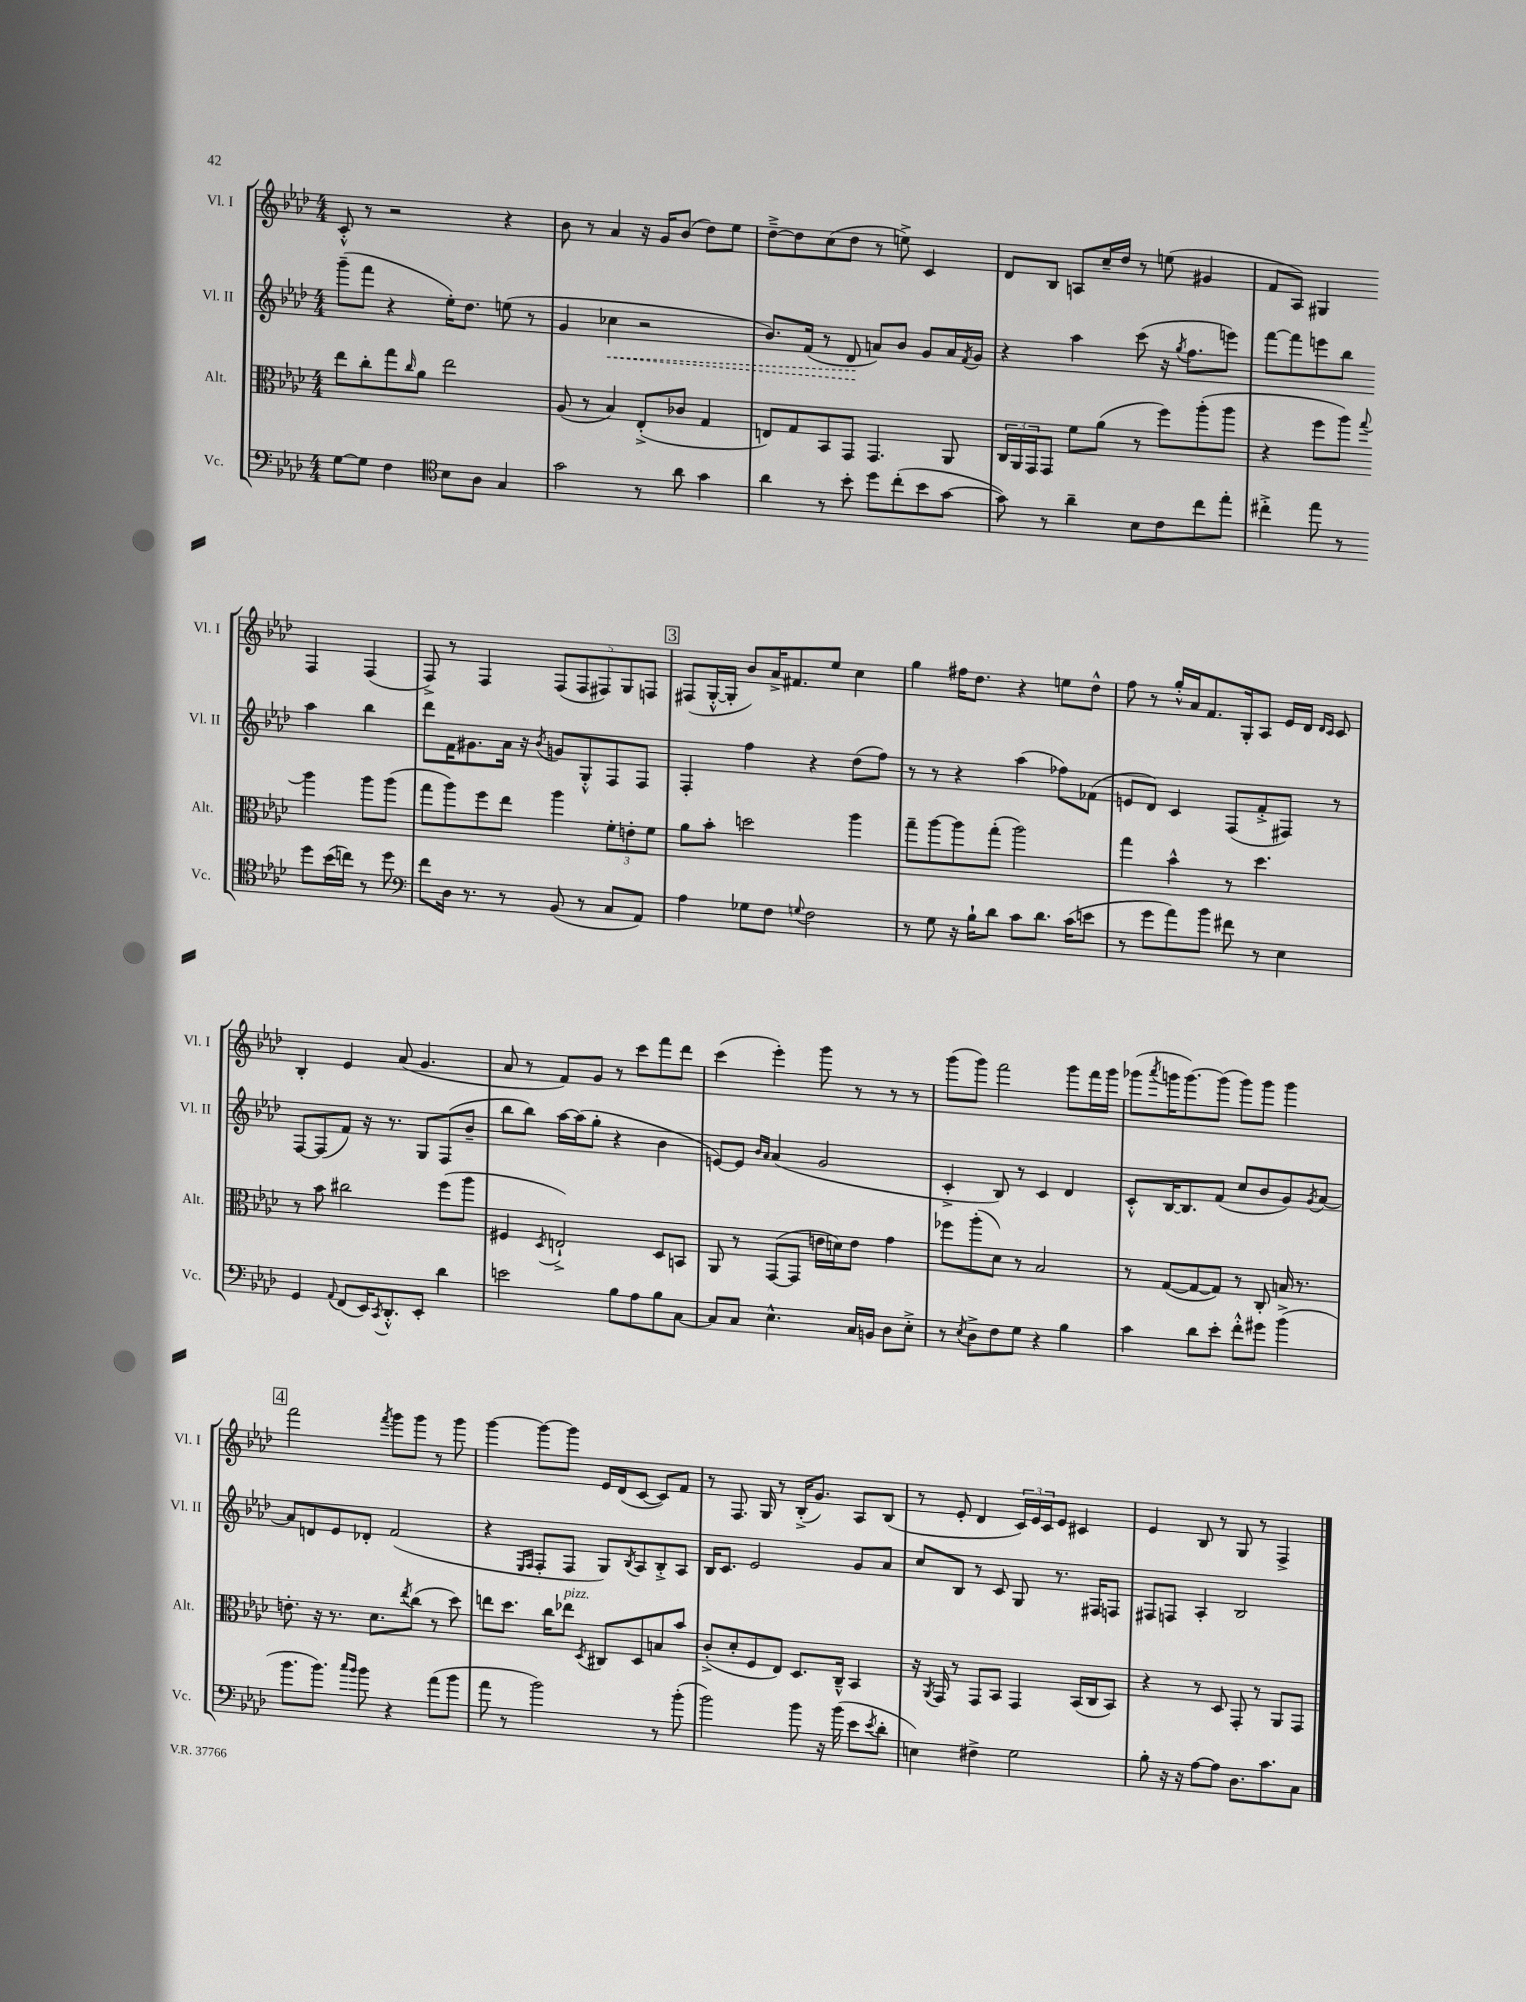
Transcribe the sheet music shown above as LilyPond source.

<<
\new StaffGroup <<
\new Staff = "s0" \with { instrumentName = "Vl. I" shortInstrumentName = "Vl. I" } {
    \clef treble \key aes \major \numericTimeSignature \time 4/4
    c'8-.-^ r8 r2 r4 |
    bes'8 r8 aes'4 r16 g'16 bes'8( des''8) ees''8 |
    des''8~---> des''8 c''8( des''8 r8 e''8->) c'4 |
    des'8 bes8 a8 c''16-- des''16 r8 e''8( gis'4 |
    f'8 aes8) gis4 f4 f4( |
    f8->) r8 f4 \tuplet 5/4 { f8( f8 fis8) g8 f8 } |
    \mark \markup { \box "3" } fis8( g16~-.-^ g16-. bes'8) aes'16-> fis'8. ees''8 c''4 |
    g''4 fis''16 des''8. r4 e''8 des''8-^ |
    f''8 r8 g''16-.-^ aes'16 f'8. g16-. aes8 ees'16 des'16 \grace { des'16 c'16 } c'8 |
    bes4-. ees'4 aes'8( g'4. |
    aes'8 r8 f'8) g'8 r8 c'''8 f'''8 des'''8 |
    c'''4( ees'''4-.) g'''8 r8 r8 r8 |
    g'''8( g'''8) f'''2 g'''8 f'''16 g'''16 |
    ges'''8( \acciaccatura { aes'''8 } g'''16 g'''8.~) g'''8( g'''8) g'''8 g'''4 |
    \mark \markup { \box "4" } f'''2 \acciaccatura { f'''8 } g'''8 g'''8 r8 g'''8 |
    g'''4~ g'''8~ g'''8 ees'16 des'16( c'8~ c'8) f'8 |
    r8 f8. g16 r8 bes16-.->( g'8.) aes8 bes8( |
    r8 ees'8-. des'4 \tuplet 3/2 { c'16) ees'16 c'16 } ees'8 cis'4 |
    ees'4 bes8 r8 g8 r8 f4-> \bar "|." |
}
\new Staff = "s1" \with { instrumentName = "Vl. II" shortInstrumentName = "Vl. II" } {
    \clef treble \key aes \major \numericTimeSignature \time 4/4
    g'''8--( f'''8 r4 ees''16-.) des''8. e''8( r8 |
    g'4 \once \override Hairpin.style = #'dashed-line ces''4\< r2 |
    bes'8.) f'16( r8 des'8\! a'8) bes'8 g'8 a'16 \acciaccatura { f'8 } g'16 |
    r4 aes''4 c'''8( r16 \acciaccatura { g''8 } f''8. e'''8) |
    f'''8~ f'''8 e'''8 bes''8 aes''4 bes''4 |
    des'''8 f'16 gis'8. aes'16 r16 \acciaccatura { bes'8 } g'8 g8-.-^ f8 f8 |
    \mark \markup { \box "3" } f4-. f''4 r4 des''8( f''8) |
    r8 r8 r4 aes''4( fes''8) fes'8( |
    e'8 des'8) c'4 f8( f'8-.-> fis8) r8 |
    f8~ f8( f'8) r16 r8. g8 f8( bes'8-- |
    bes''8 bes''8) aes''16~ aes''16( g''8-. r4 bes'4 |
    e'8~) e'8 \grace { bes'16 aes'16 } aes'4( g'2 |
    c'4-.-> bes8) r8 c'4 des'4 |
    c'8-.-^ bes16~ bes8. f'8( c''8 bes'8 g'8) \acciaccatura { g'8 } aes'8~ |
    \mark \markup { \box "4" } aes'8 d'8 ees'8 des'8-. f'2( |
    r4 \grace { ees16 f16 } f8-. f8 g8) \acciaccatura { bes8 } aes8 bes8-.-> aes8 |
    bes16 c'8. ees'2 g'8 aes'8 |
    c''8 bes8 r8 c'8 g8 r8. fis16 f8 |
    fis8 f8 aes4-. bes2 \bar "|." |
}
\new Staff = "s2" \with { instrumentName = "Alt." shortInstrumentName = "Alt." } {
    \clef alto \key aes \major \numericTimeSignature \time 4/4
    ees''8 c''8-. g''8 \grace { c''16 } aes'8 ees''2 |
    aes8( r8 bes4) ees8-.->( ces'8 g4 |
    e8) g8 bes,8 g,8 g,4. aes,8 |
    \tuplet 3/2 { c16 aes,16 g,16 } g,8 f'8 aes'8( r8 f''8) aes''8-.( aes''8 |
    r4 f''8 aes''8) \appoggiatura { g''8 } aes''4 aes''8 aes''8( |
    g''8 aes''8) f''8 ees''8 aes''4 \tuplet 3/2 { f'8-. e'8-. f'8 } |
    \mark \markup { \box "3" } aes'8 bes'8-. d''2 aes''4 |
    g''8-- aes''8~ aes''8 g''8-.( aes''2) |
    g''4 bes'4-^ r8 des''4. |
    r8 bes'8 cis''2 f''8( aes''8 |
    fis4 \acciaccatura { des8 } e2-!->) des8 b,8 |
    aes,8 r8 g,8~( g,8 e'16 d'16) e'8 g'4 |
    fes''8 aes''8-.( des'8) r8 bes2 |
    r8 g8~( g8~ g8) r8 c8-. b16 r8. |
    \mark \markup { \box "4" } e'8.-. r16 r8. des'8. \acciaccatura { ees''8 } c''8( r8 des''8) |
    e''8 des''8. c''16 ees''8^\markup { \italic "pizz." } \acciaccatura { des8 } cis8 des8 b8 bes'8 |
    c'8-.->( des'8-. f8 ees8) des8. c16---^ bes,4 |
    r16 \acciaccatura { aes,8 } g,16 r8 g,8 bes,8 g,4 bes,16( c16 bes,8) |
    r4 r8 des8 g,8-. r8 aes,8 g,8 \bar "|." |
}
\new Staff = "s3" \with { instrumentName = "Vc." shortInstrumentName = "Vc." } {
    \clef bass \key aes \major \numericTimeSignature \time 4/4
    g8~ g8 f4 \clef tenor bes8 aes8 g4 |
    g'2 r8 aes'8 g'4 |
    aes'4 r8 bes'8-. des''8 c''8-.( bes'8 g'8~ |
    g'8) r8 aes'4-- bes8 c'8 c''8 ees''8-. |
    cis''4-.-> ees''8 r8 des''8 bes'16( c''16) r8 des''8 |
    \clef bass f'8 des16 r8. r8 bes,8( r8 c8 aes,8) |
    \mark \markup { \box "3" } aes4 ges8 f8 \appoggiatura { g8 } f2 |
    r8 g8 r16 bes16-! des'8 c'8 des'8. c'16( e'8 |
    r8 g'8 aes'8) bes'8 fis'8 r8 ees4 |
    g,4 \appoggiatura { aes,8 } f,8( ees,16) \acciaccatura { c,8 } des,8.-.-^ ees,8-. des'4 |
    e'2 bes8 aes8 bes8 c8~ |
    c8 c8 ees4.-^ c16 b,16 des8 ees8-.-> |
    r8 \acciaccatura { ees8 } des8-> f8 g8 r4 bes4 |
    c'4 des'8 ees'8-. f'8-.-^ gis'8 bes'4->( |
    \mark \markup { \box "4" } bes'8. bes'8.) \grace { c''16 bes'16 } bes'8 r4 aes'8( bes'8 |
    aes'8 r8 bes'2) r8 bes'8-.( |
    bes'2) bes'8 r16 bes'16( ees'8 \acciaccatura { ees'8 } des'8-. |
    e4) fis4-> g2 |
    bes8-. r16 r16 aes8~ aes8 des8. c'8. c8 \bar "|." |
}
>>
>>
\layout { \context { \Score \remove "Bar_number_engraver" } }
